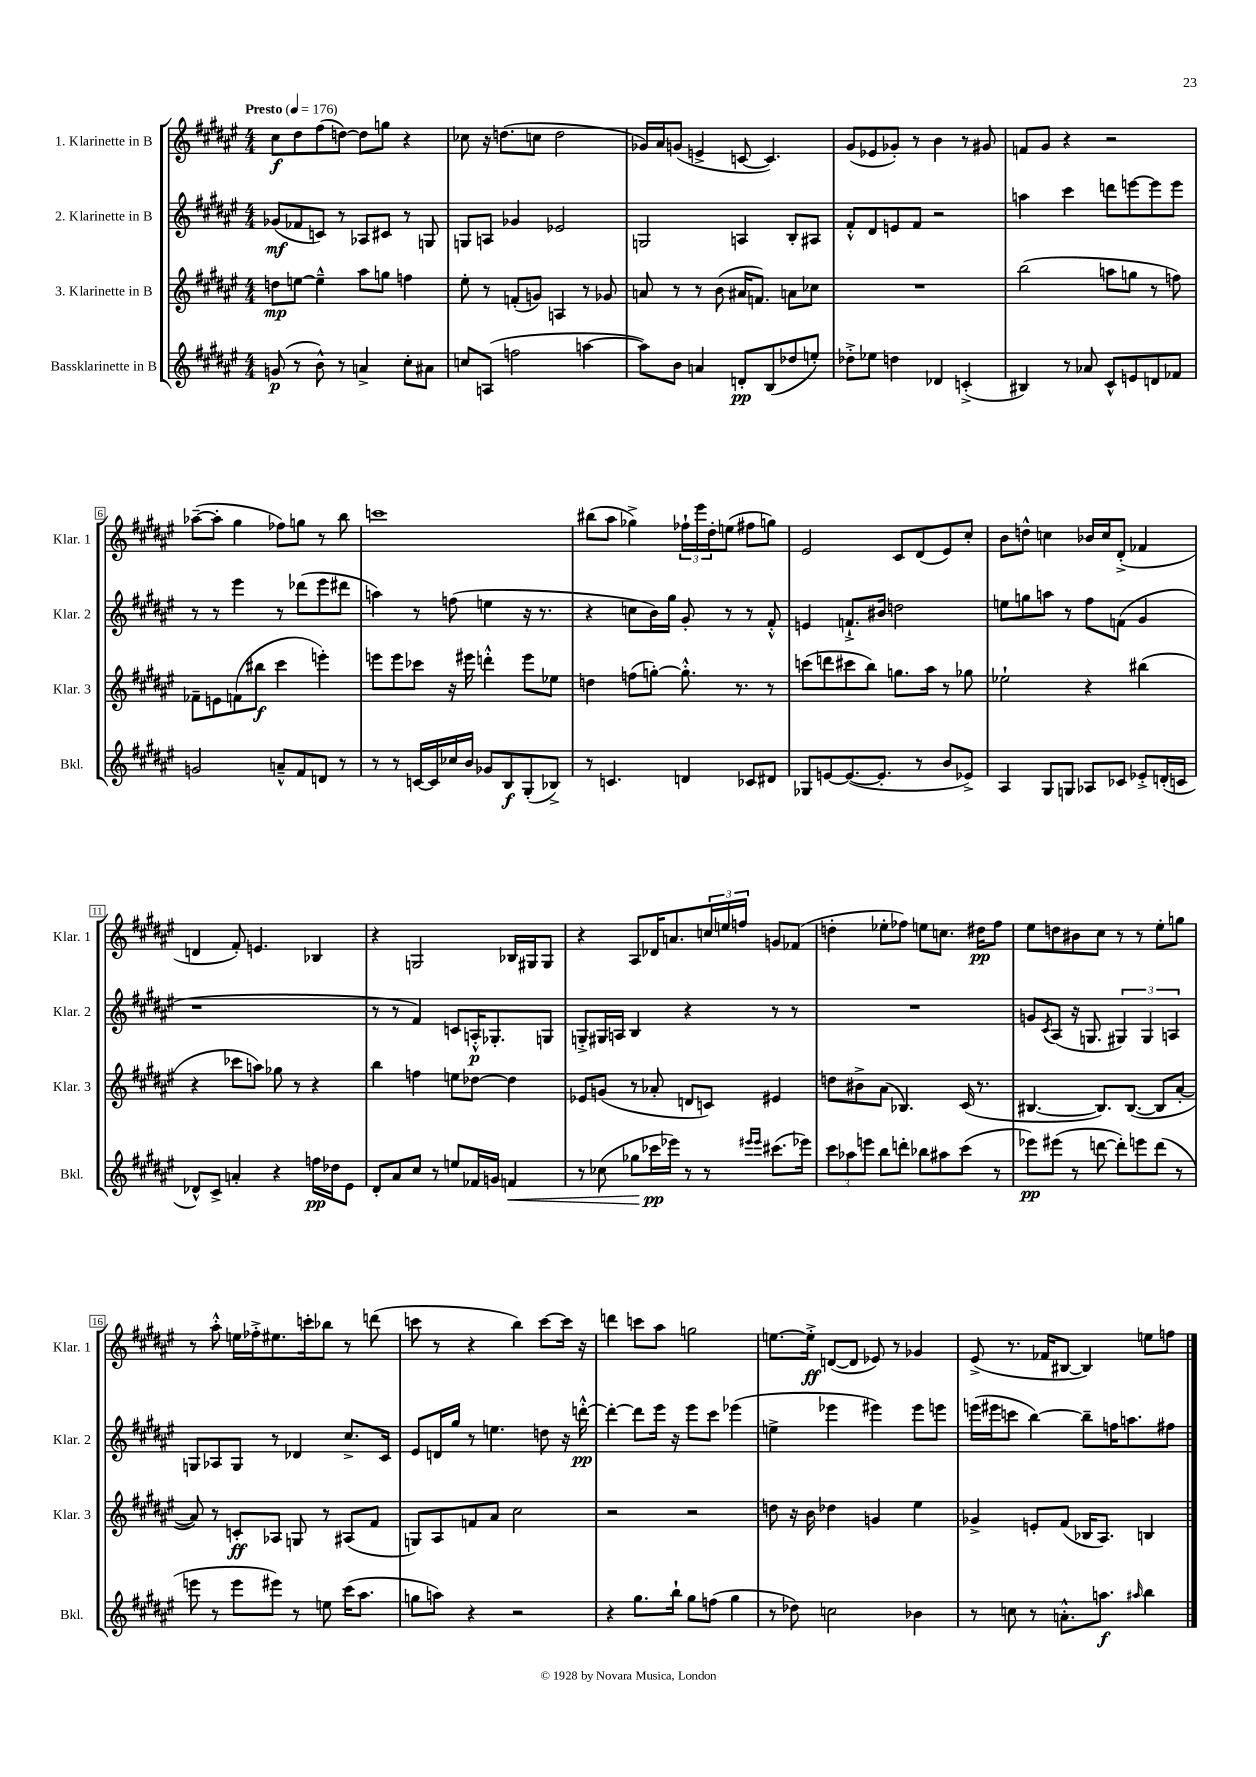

**kern	**dynam	**kern	**dynam	**kern	**dynam	**kern	**dynam
*part4	*part4	*part3	*part3	*part2	*part2	*part1	*part1
*staff4	*staff4	*staff3	*staff3	*staff2	*staff2	*staff1	*staff1
*I"Bassklarinette in B	*	*I"3. Klarinette in B	*	*I"2. Klarinette in B	*	*I"1. Klarinette in B	*
*I'Bkl.	*	*I'Klar. 3	*	*I'Klar. 2	*	*I'Klar. 1	*
*clefG2	*	*clefG2	*	*clefG2	*	*clefG2	*
*k[f#c#g#d#a#e#]	*	*k[f#c#g#d#a#e#]	*	*k[f#c#g#d#a#e#]	*	*k[f#c#g#d#a#e#]	*
*M4/4	*	*M4/4	*	*M4/4	*	*M4/4	*
*MM176	*	*MM176	*	*MM176	*	*MM176	*
=1	=1	=1	=1	=1	=1	=1	=1
!	!	!	!	!	!	!LO:TX:a:B:t=Presto	!
(8gn/	p	8ddn\L	mp	(8g-X/L	mf	8cc#\L	f
8r	.	[8een\J	.	8f-X/	.	8dd#\	.
8b^^\)	.	4ee~^^\]	.	8cn/J)	.	(8ff#\	.
8r	.	.	.	8r	.	[8ddn\J)	.
4an^/	.	8aa#\L	.	8A-X/L	.	8dd\L]	.
.	.	8ggn\J	.	8c#X/J	.	8ggn\J	.
8cc#'\L	.	4ffn\	.	8r	.	4r	.
8a#X\J	.	.	.	8Gn/	.	.	.
=2	=2	=2	=2	=2	=2	=2	=2
8ccn/L	.	8ee#'\	.	8Gn/L	.	8cc-X\	.
(8An/J	.	8r	.	8An/J	.	16r	.
.	.	.	.	.	.	(8.ddn\L	.
2ffn\	.	(8fn'/L	.	4g-X/	.	.	.
.	.	8gn/J)	.	.	.	8ccn\J	.
.	.	4An/	.	2e-X/	.	2dd\	.
[4aan\	.	8r	.	.	.	.	.
.	.	8g-X/	.	.	.	.	.
=3	=3	=3	=3	=3	=3	=3	=3
8aa\L])	.	8an/	.	2Gn/	.	16g-X/LL)	.
.	.	.	.	.	.	16a#/J	.
8b\J	.	8r	.	.	.	(8gn/J	.
4an/	.	8r	.	.	.	4en^/	.
.	.	(8b\	.	.	.	.	.
8dn'/L	pp	16a#X/KL	.	4An/	.	[8cn/	.
.	.	8.fn/J)	.	.	.	.	.
(8B/	.	.	.	.	.	4.c/])	.
8dd-X/	.	8an\L	.	8B'/L	.	.	.
8een'/J)	.	8cc-X\J	.	8A#X/J	.	.	.
=4	=4	=4	=4	=4	=4	=4	=4
8dd-X'^\L	.	1r	.	8f#'^^/L	.	(8g#/L	.
8ee-X\J	.	.	.	8d#/	.	8e-X/	.
4ddn\	.	.	.	8en/	.	8g-X'/J)	.
.	.	.	.	8f#/J	.	8r	.
4d-X/	.	.	.	2r	.	4b\	.
(4cn'^/	.	.	.	.	.	8r	.
.	.	.	.	.	.	8g#X/	.
=5	=5	=5	=5	=5	=5	=5	=5
4B#X/)	.	(2bb\	.	4aan\	.	8fn/L	.
.	.	.	.	.	.	8g#/J	.
8r	.	.	.	4ccc#\	.	4r	.
8a-X/	.	.	.	.	.	.	.
8c#^^/L	.	8aan\L	.	8dddn\L	.	2r	.
8en/	.	8ggn\J	.	[8eeen\	.	.	.
8dn/	.	8r	.	8eee\]	.	.	.
8f-X/J	.	8ffn\)	.	8eee\J	.	.	.
!!LO:LB:g=z
=6	=6	=6	=6	=6	=6	=6	=6
2gn/	.	8f-X~\L	.	8r	.	([8aa-X~\L	.
.	.	8en\	.	8r	.	8aa-'\J]	.
.	.	(8fn\	.	4eee#\	.	4gg#\	.
.	.	8bb#X\J	f	.	.	.	.
8an~^^/L	.	4ccc#\	.	8r	.	8ff-X\L)	.
8f#/	.	.	.	(8ddd-X\L	.	8ggn\J	.
8dn/J	.	4eeen'\)	.	8eee#\	.	8r	.
8r	.	.	.	8ddd#X\J	.	8bb\	.
=7	=7	=7	=7	=7	=7	=7	=7
8r	.	8eeen\L	.	4aan\)	.	1cccn	.
8r	.	8eee\	.	.	.	.	.
[16cn/LL	.	8ccc-X\J	.	8r	.	.	.
16c/]	.	.	.	.	.	.	.
16cc-X/	.	16r	.	(8ffn\	.	.	.
16b/JJ	.	16eee#X\	.	.	.	.	.
8g-X/L	.	4dddn'^^\	.	4een\	.	.	.
8B/	f	.	.	.	.	.	.
(8G#'/	.	8eee#\L	.	16r	.	.	.
.	.	.	.	8.r	.	.	.
8B-X^/J)	.	8ee-X\J	.	.	.	.	.
=8	=8	=8	=8	=8	=8	=8	=8
8r	.	4ddn\	.	4r	.	(8bb#X\L	.
4.cn/	.	.	.	.	.	8aa#\J	.
.	.	(8ffn\L	.	8ccn\L	.	4gg-X^\)	.
.	.	[8ggn'\J)	.	16b\L)	.	.	.
.	.	.	.	16gg#\JJ	.	.	.
4dn/	.	8.gg'^^\]	.	8g#'/	.	24ff-X`\LL	.
.	.	.	.	.	.	24eee#\	.
.	.	.	.	.	.	24dd#'\J	.
.	.	.	.	8r	.	(8een\J	.
.	.	8.r	.	.	.	.	.
8c-X/L	.	.	.	8r	.	8ff#X\L	.
8d#X/J	.	8r	.	8f#'^^/	.	8ggn\J)	.
=9	=9	=9	=9	=9	=9	=9	=9
8G-X/L	.	(8cccn\L	.	4en/	.	2e#/	.
[8en/	.	8dddn\	.	.	.	.	.
(8.e/_	.	8ccc#X\	.	8.fn`^/L	.	.	.
.	.	8bb\J)	.	.	.	.	.
8.e'/J]	.	.	.	16b#X/Jk	.	.	.
.	.	8.ggn\L	.	2ddn\	.	8c#/L	.
8r	.	.	.	.	.	(8d#/	.
.	.	16aa#\Jk	.	.	.	.	.
8b/L	.	8r	.	.	.	8e#/)	.
8e-X^/J)	.	8gg-X\	.	.	.	8cc#'/J	.
=10	=10	=10	=10	=10	=10	=10	=10
4A#/	.	2ee-X`\	.	8een\L	.	8b\L	.
.	.	.	.	8ggn\	.	8ddn^^\J	.
8G#/L	.	.	.	8aan\J	.	4ccn\	.
8Gn/J	.	.	.	8r	.	.	.
8A-X/L	.	4r	.	8ff#\L	.	16b-X/LL	.
.	.	.	.	.	.	16cc/J	.
8c-X/J	.	.	.	(8fn\J	.	(8d#'^/J	.
8e-X'^/L	.	(4bb#X\	.	4g#/	.	4f-X/	.
(16dn'/L	.	.	.	.	.	.	.
16cn/JJ	.	.	.	.	.	.	.
!!LO:LB:g=z
=11	=11	=11	=11	=11	=11	=11	=11
8d-X^^/L)	.	4r	.	1r	.	4dn/	.
8c#^/J	.	.	.	.	.	.	.
4an'/	.	8ccc-X\L	.	.	.	8f#'/)	.
.	.	8aan\J)	.	.	.	4.en/	.
4r	.	8gg-X\	.	.	.	.	.
.	.	8r	.	.	.	.	.
16ffn\LL	pp	4r	.	.	.	4B-X/	.
16dd-X\J	.	.	.	.	.	.	.
8e#\J	.	.	.	.	.	.	.
=12	=12	=12	=12	=12	=12	=12	=12
8d#'/L	.	4bb\	.	8r	.	4r	.
8a#/	.	.	.	8r	.	.	.
8cc#/J	.	4ffn\	.	4f#/)	.	2Gn/	.
8r	.	.	.	.	.	.	.
8een/L	.	8een\L	.	8cn/L	.	.	.
16f-X/L	.	[8dd-X\J	.	16An'^^/K	p	.	.
16gn/JJ	.	.	.	8.G-X'/	.	.	.
!	!LO:HP:b	!	!	!	!	!	!
4fn/	<	4dd-\]	.	.	.	16B-X/LL	.
.	.	.	.	.	.	16G#X/J	.
.	.	.	.	8Gn/J	.	8G#/J	.
=13	=13	=13	=13	=13	=13	=13	=13
8r	.	8e-X/L	.	8Gn'^/L	.	4r	.
(8cc-X\	.	(8gn/J	.	16G#X/L	.	.	.
.	.	.	.	16An/JJ	.	.	.
8gg-X\L	.	8r	.	4B/	.	8A#/L	.
16ccc-X\L	pp	8a-X'/	.	.	.	16d-X/K	.
16eee-X\JJ)	[	.	.	.	.	8.an/	.
8r	.	8dn/L	.	4r	.	.	.
8r	.	8cn/J)	.	.	.	24ccn/L	.
.	.	.	.	.	.	24een/	.
.	.	.	.	.	.	24ffn/JJ	.
16qqeee#X/LL	.	.	.	.	.	.	.
16qqeee#/JJ	.	.	.	.	.	.	.
(8.ccc#X\L	.	4e#X/	.	8r	.	8gn/L	.
.	.	.	.	8r	.	(8f-X/J	.
16eee-X\Jk)	.	.	.	.	.	.	.
=14	=14	=14	=14	=14	=14	=14	=14
12ccc#\L	.	8ddn\L	.	1r	.	4ddn'\	.
12aa-X\	.	.	.	.	.	.	.
.	.	8b#X^\	.	.	.	.	.
12eeen\J	.	.	.	.	.	.	.
8bb\L	.	(8a#\J	.	.	.	8ee-X'\L	.
8dddn'\J	.	4.B-X/)	.	.	.	8ff-X\J)	.
8bb-X\L	.	.	.	.	.	8een\L	.
8aa#X\	.	.	.	.	.	8.ccn\J	.
(8ccc#\J	.	(16c#/	.	.	.	.	.
.	.	8.r	.	.	.	16dd#X\KL	pp
8r	.	.	.	.	.	8ff-\J	.
=15	=15	=15	=15	=15	=15	=15	=15
8eee-X\L)	pp	[4.B#X/	.	8gn/L	.	8ee#\L	.
.	.	.	.	8qc#/	.	.	.
(8eee#X\J	.	.	.	(8A#/J	.	8ddn\	.
8r	.	.	.	16r	.	8b#X\	.
.	.	.	.	8.Gn/	.	.	.
[8dddn\	.	8.B#/L])	.	.	.	8cc#\J	.
8ddd'\L])	.	.	.	6G#X/)	.	8r	.
.	.	([8.B#/J	.	.	.	.	.
8eeen\	.	.	.	.	.	8r	.
.	.	.	.	6G#/	.	.	.
(8ddd\J	.	8B#/L]	.	.	.	8ee#'\L	.
.	.	.	.	6An/	.	.	.
8r	.	[8a#'/J	.	.	.	8ggn\J	.
!!LO:LB:g=z
=16	=16	=16	=16	=16	=16	=16	=16
8eeen\	.	8a#/])	.	8Gn/L	.	8r	.
8r	.	8r	.	8A-X/	.	8aa#'^^\	.
8eee\L	.	8cn'/L	ff	8G/J	.	16een\LL	.
.	.	.	.	.	.	16ff-X'^\J	.
8eee#X\J)	.	8A-X/J	.	8r	.	8.ee#X\	.
8r	.	8Gn/	.	4d-X/	.	.	.
.	.	.	.	.	.	16cccn'\k	.
8een\	.	8r	.	.	.	8bb-X\J	.
(16ccc#\KL	.	(8A#X/L	.	8.cc#^/L	.	8r	.
8.aa#\J	.	.	.	.	.	.	.
.	.	8f#/J	.	.	.	(8dddn\	.
.	.	.	.	16c#/Jk	.	.	.
=17	=17	=17	=17	=17	=17	=17	=17
8ggn\L	.	8Gn/L)	.	8e#/L	.	8cccn\	.
8aan\J)	.	8A#/	.	16dn/L	.	8r	.
.	.	.	.	16gg#/JJ	.	.	.
4r	.	8fn/	.	8r	.	4r	.
.	.	8a#/J	.	4.een\	.	.	.
2r	.	2cc#\	.	.	.	4bb\)	.
.	.	.	.	8ddn\	.	[8ccc\L	.
.	.	.	.	16r	.	16ccc\Jk]	.
.	.	.	.	[16dddn'^^\	pp	16r	.
=18	=18	=18	=18	=18	=18	=18	=18
4r	.	2r	.	4ddd'\_	.	4dddn\	.
8.gg#\L	.	.	.	8ddd\L]	.	8cccn\L	.
.	.	.	.	16eee#\Jk	.	8aa#\J	.
16bb`\Jk	.	.	.	16r	.	.	.
8gg#\L	.	2r	.	8eee#\L	.	2ggn\	.
(8ffn\J	.	.	.	8ccc#\J	.	.	.
4gg#\	.	.	.	(4eee-X\	.	.	.
=19	=19	=19	=19	=19	=19	=19	=19
8r	.	8ddn\	.	4een^\	.	[8.een\L	.
8dd-X\)	.	16r	.	.	.	.	.
.	.	16b\	.	.	.	16ee'^\Jk]	ff
2ccn\	.	4dd-X\	.	4eee-X\	.	([8dn/L	.
.	.	.	.	.	.	8d/J]	.
.	.	4gn/	.	4eee#X\)	.	8e-X/)	.
.	.	.	.	.	.	8r	.
4b-X\	.	4ee#\	.	8eee#\L	.	4g-X/	.
.	.	.	.	8eeen\J	.	.	.
=20	=20	=20	=20	=20	=20	=20	=20
8r	.	4g-X^/	.	(16eeen\LL	.	(8e#^/	.
.	.	.	.	16eee#X\J	.	.	.
8ccn\	.	.	.	8cccn\J	.	8.r	.
8r	.	8en'/L	.	[4bb\)	.	.	.
.	.	.	.	.	.	16f-X/KL	.
8.an'^^\L	.	(8f#/J	.	.	.	[8B#X/J	.
.	.	16B-X/KL	.	8bb~\L]	.	4B#/])	.
8.aan\J	f	8.A#/J)	.	.	.	.	.
.	.	.	.	16ffn\K	.	.	.
.	.	.	.	8.aan\	.	.	.
16qqaa#X/	.	.	.	.	.	.	.
4bb\	.	4Bn/	.	.	.	8een\L	.
.	.	.	.	8ff#X\J	.	8ffn\J	.
==	==	==	==	==	==	==	==
*-	*-	*-	*-	*-	*-	*-	*-
